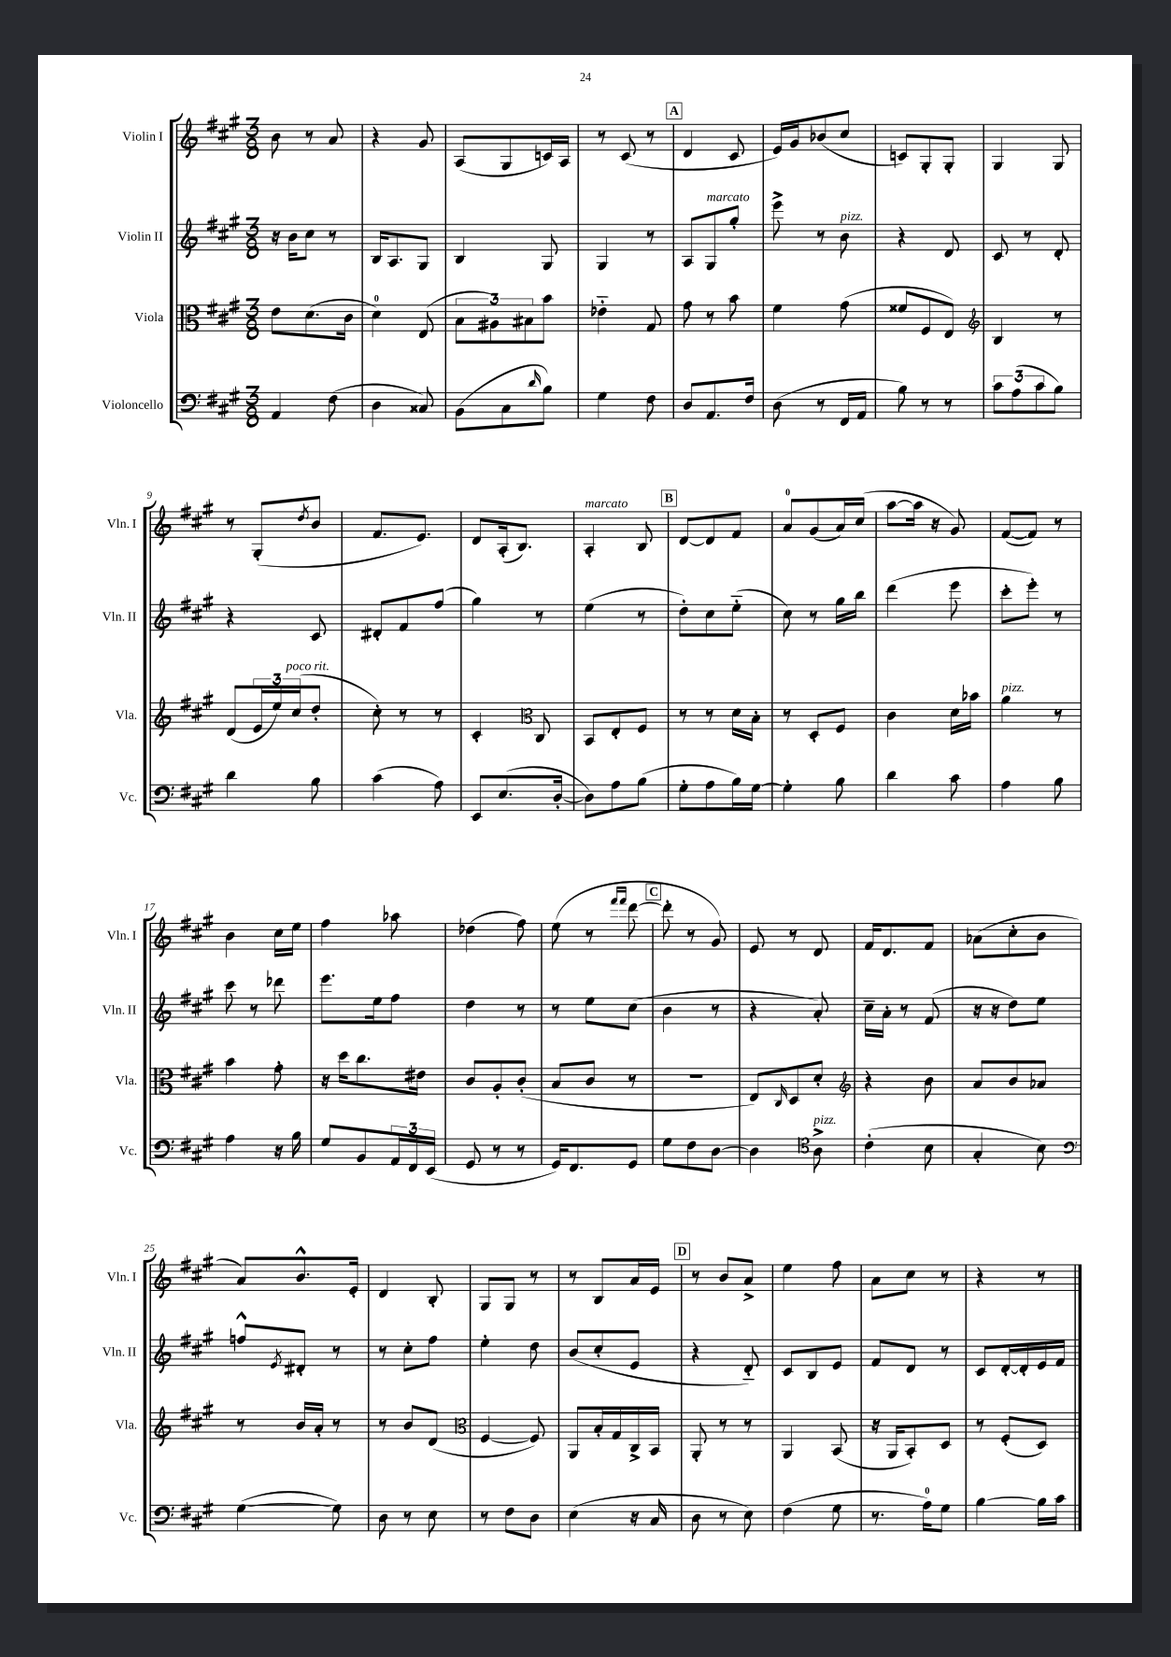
<<
\new StaffGroup <<
\new Staff = "s0" \with { instrumentName = "Violin I" shortInstrumentName = "Vln. I" } {
    \clef treble \key a \major \numericTimeSignature \time 3/8
    b'8 r8 a'8 |
    r4 gis'8 |
    a8( gis8 c'16) a16 |
    r8 cis'8( r8 |
    \mark \markup { \box "A" } d'4 cis'8 |
    e'16) gis'16 bes'8( cis''8 |
    c'8) gis8-. gis8-. |
    gis4 gis8 |
    r8 gis8-.( \acciaccatura { d''8 } b'8 |
    fis'8. e'8.) |
    d'8 a16-.( b8.) |
    a4-.^\markup { \italic "marcato" } b8 |
    \mark \markup { \box "B" } d'8~ d'8 fis'8 |
    a'8-0 gis'8( a'16) cis''16( |
    a''8~ a''16 r16 gis'8) |
    fis'8~( fis'8) r8 |
    b'4 cis''16 e''16 |
    fis''4 aes''8 |
    des''4( fis''8) |
    e''8( r8 \grace { fis'''16 fis'''16 } d'''8~ |
    \mark \markup { \box "C" } d'''8-. r8 gis'8) |
    e'8 r8 d'8 |
    fis'16 d'8. fis'8 |
    aes'8( cis''8-. b'8 |
    a'8) b'8.-^ e'16-. |
    d'4 b8-. |
    gis8 gis8 r8 |
    r8 b8 a'16 e'16 |
    \mark \markup { \box "D" } r8 b'8 a'8-> |
    e''4 fis''8 |
    a'8 cis''8 r8 |
    r4 r8 \bar "|." |
}
\new Staff = "s1" \with { instrumentName = "Violin II" shortInstrumentName = "Vln. II" } {
    \clef treble \key a \major \numericTimeSignature \time 3/8
    r16 b'16 cis''8 r8 |
    b16 a8. gis8 |
    b4 gis8 |
    gis4 r8 |
    \mark \markup { \box "A" } a8 gis8^\markup { \italic "marcato" } gis''8-. |
    e'''8-> r8 b'8^\markup { \italic "pizz." } |
    r4 d'8 |
    cis'8 r8 d'8-. |
    r4 cis'8 |
    dis'8-. fis'8 fis''8( |
    gis''4) r8 |
    e''4( r8 |
    \mark \markup { \box "B" } d''8-.) cis''8 e''8-_( |
    cis''8) r8 gis''16 b''16 |
    d'''4( e'''8 |
    cis'''8-. e'''8-.) r8 |
    cis'''8 r8 des'''8 |
    e'''8. e''16 fis''8 |
    d''4 r8 |
    r8 e''8 cis''8( |
    \mark \markup { \box "C" } b'4 r8 |
    r4 a'8-.) |
    cis''16-- a'16-. r8 fis'8( |
    r16 r16 d''8) e''8 |
    f''8-^ \acciaccatura { e'8 } dis'8-. r8 |
    r8 cis''8-. fis''8 |
    e''4-. d''8 |
    b'8( cis''8-. e'8 |
    \mark \markup { \box "D" } r4 d'8-_) |
    cis'8 b8 e'8 |
    fis'8 d'8 r8 |
    cis'8 d'16~-. d'16-. e'16 fis'16 \bar "|." |
}
\new Staff = "s2" \with { instrumentName = "Viola" shortInstrumentName = "Vla." } {
    \clef alto \key a \major \numericTimeSignature \time 3/8
    e'8 d'8.( cis'16 |
    d'4-0) e8( |
    \tuplet 3/2 { b8 ais8) bis8 } b'8 |
    ees'4-_ gis8 |
    \mark \markup { \box "A" } gis'8 r8 b'8 |
    fis'4 gis'8( |
    fisis'8 fis8 e8) |
    \clef treble b4 r8 |
    d'8( \tuplet 3/2 { e'16 e''16) cis''16^\markup { \italic "poco rit." }( } d''8-. |
    cis''8-.) r8 r8 |
    cis'4-. \clef alto cis8 |
    b,8 e8-. fis8 |
    \mark \markup { \box "B" } r8 r8 d'16 b16-. |
    r8 d8-. fis8 |
    cis'4 d'16 bes'16 |
    a'4^\markup { \italic "pizz." } r8 |
    b'4 gis'8-. |
    r16 d''16 cis''8. eis'16 |
    cis'8 a8-. cis'8-.( |
    b8 cis'8 r8 |
    \mark \markup { \box "C" } R4. |
    e8) \grace { cis16 } d8 d'8-. |
    \clef treble r4 b'8 |
    a'8 b'8 aes'8 |
    r8 b'16 a'16-. r8 |
    r8 b'8 d'8( |
    \clef alto fis4~ fis8) |
    a,8 b16-. gis16 cis16-> b,16 |
    \mark \markup { \box "D" } a,8-. r8 r8 |
    a,4 b,8( |
    r16 a,16 b,8-.) d8 |
    r8 fis8-.( d8) \bar "|." |
}
\new Staff = "s3" \with { instrumentName = "Violoncello" shortInstrumentName = "Vc." } {
    \clef bass \key a \major \numericTimeSignature \time 3/8
    a,4 fis8( |
    d4 cisis8) |
    b,8( cis8 \grace { d'16 } b8) |
    gis4 fis8 |
    \mark \markup { \box "A" } d8 a,8. fis16 |
    d8( r8 fis,16 a,16 |
    b8) r8 r8 |
    \tuplet 3/2 { cis'8 a8( cis'8 } b8) |
    d'4 b8 |
    cis'4( a8) |
    e,8 e8.( d16~-. |
    d8) a8 b8( |
    \mark \markup { \box "B" } gis8-. a8 b16) gis16~ |
    gis4-. b8 |
    d'4 cis'8 |
    a4 b8 |
    a4 r16 b16 |
    gis8 b,8 \tuplet 3/2 { a,16 fis,16 e,16( } |
    gis,8 r8 r8 |
    gis,16) fis,8. gis,8 |
    \mark \markup { \box "C" } gis8 fis8 d8~ |
    d4 \clef tenor a8->^\markup { \italic "pizz." } |
    cis'4-.( b8 |
    gis4-. b8) |
    \clef bass gis4~( gis8) |
    d8 r8 e8 |
    r8 fis8 d8 |
    e4( r16 cis16 |
    \mark \markup { \box "D" } d8 r8 e8) |
    fis4( gis8 |
    r8. a16-0) gis8 |
    b4~ b16 cis'16 \bar "|." |
}
>>
>>
